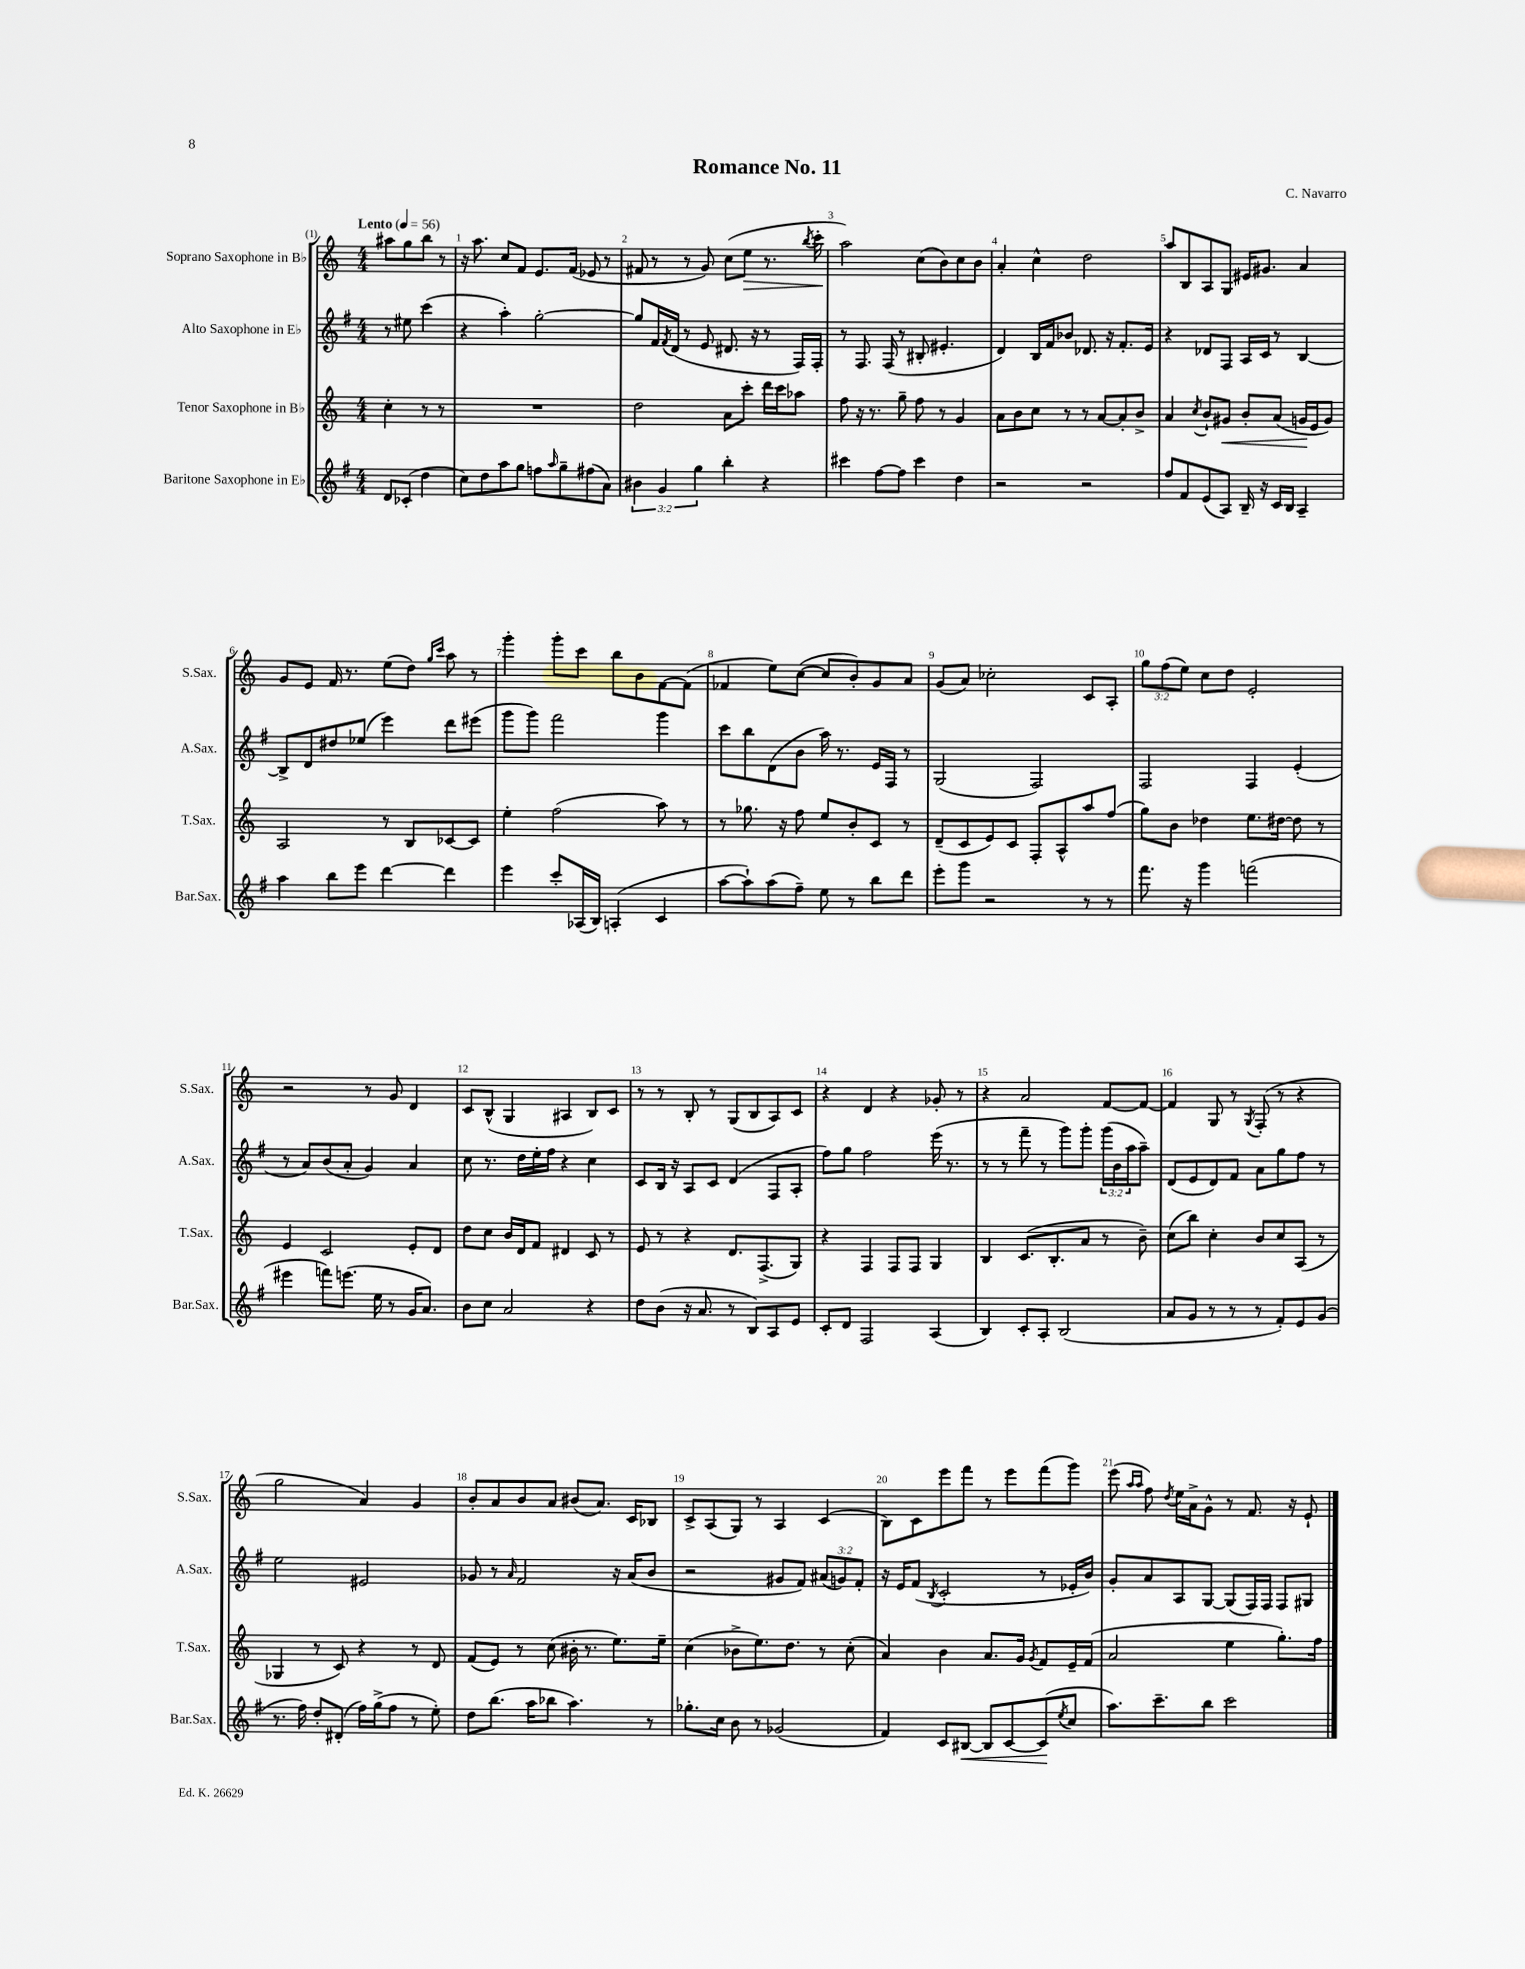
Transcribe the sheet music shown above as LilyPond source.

\header { title = "Romance No. 11" composer = "C. Navarro" }
<<
\new StaffGroup <<
\new Staff = "s0" \with { instrumentName = "Soprano Saxophone in Bb" shortInstrumentName = "S.Sax." } {
    \clef treble \key c \major \numericTimeSignature \time 4/4 \override Staff.TupletNumber.text = #tuplet-number::calc-fraction-text \partial 2 \tempo "Lento" 4 = 56
    ais''8 g''8 b''8 r8 |
    r16 a''8. c''8 f'8 e'8. f'16( ees'8 r8 |
    fis'8 r8 r8 g'8) c''8( e''8\> r8. \acciaccatura { b''8 } c'''16-. |
    a''2\!) c''8( b'8) c''8 b'8 |
    a'4-. c''4-^ d''2 |
    a''8 b8 a8 g8 eis'16 gis'8. a'4 |
    g'8 e'8 f'16 r8. e''8( d''8) \grace { g''16 c'''16 } a''8 r8 |
    g'''4-. g'''8-. c'''8 b''8 b'8 f'8~ f'8( |
    fes'4 e''8) c''8~( c''8 b'8-.) g'8 a'8 |
    g'8( a'8) ces''2-. c'8 a8-. |
    \tuplet 3/2 { g''8 f''8( e''8) } c''8 d''8 e'2-. |
    r2 r8 g'8 d'4 |
    c'8 b8-^( g4 ais4 b8) c'8 |
    r8 r8 b8-. r8 g8( b8 a8) c'8 |
    r4 d'4 r4 ges'8-. r8 |
    r4 a'2 f'8~ f'8~ |
    f'4 g8 r8 \acciaccatura { g8 } f8-.( r8 r4 |
    g''2 a'4) g'4 |
    b'8-. a'8 b'8 a'8 bis'8( a'8.) c'16 bes8 |
    c'8-> a8( g8) r8 a4 c'4( |
    b8) c'8 e'''8 f'''8 r8 e'''8 f'''8( g'''8) |
    e'''8( \grace { a''16 a''16 } f''8) \acciaccatura { d''8 } e''16 a'16-> g'8-^ r8 f'8. r16 e'8-! \bar "|." |
}
\new Staff = "s1" \with { instrumentName = "Alto Saxophone in Eb" shortInstrumentName = "A.Sax." } {
    \clef treble \key g \major \numericTimeSignature \time 4/4 \override Staff.TupletNumber.text = #tuplet-number::calc-fraction-text \partial 2
    r8 eis''8 c'''4( |
    r4 a''4-.) g''2~-. |
    g''8 fis'16 \acciaccatura { fis'8 } d'16( r8 e'8 dis'8. r16 r8 fis16) fis16-. |
    r8 fis8. fis16( r8 bis8-. eis'4.-. |
    d'4) b16 fis'16 bes'8 des'8. r16 fis'8.-. e'16 |
    r4 des'8 fis8 a16 c'16 r8 b4~ |
    b8-> d'8 dis''8 ees''8( e'''4) d'''8 eis'''8( |
    g'''8 g'''8) fis'''2 g'''4 |
    c'''8 b''8 d'8( b'8 a''16) r8. e'16 fis16 r8 |
    g2( fis2) |
    fis2 fis4 e'4-.( |
    r8 a'8) b'8( a'8-. g'4) a'4 |
    c''8 r8. d''16 e''16-. fis''16 r4 c''4 |
    c'8 b16 r16 a8 c'8 d'4( fis8 a8-. |
    fis''8) g''8 fis''2 e'''16( r8. |
    r8 r8 fis'''8-- r8 g'''8) g'''8-. \tuplet 3/2 { g'''16( b'16 a''16 } a''8--) |
    d'8( e'8 d'8) fis'8 a'8 g''8 fis''8 r8 |
    e''2 eis'2 |
    ges'8 r8 \grace { a'16 } fis'2 r16 a'16( b'8 |
    r2 gis'8 fis'8) \tuplet 3/2 { ais'8( g'8) fis'8-. } |
    r16 e'16 fis'8( \acciaccatura { b8 } c'2-. r8 ees'16-. b'16) |
    g'8-. a'8 a8 g8~ g8( fis16) fis16 fis8 gis8 \bar "|." |
}
\new Staff = "s2" \with { instrumentName = "Tenor Saxophone in Bb" shortInstrumentName = "T.Sax." } {
    \clef treble \key c \major \numericTimeSignature \time 4/4 \partial 2
    c''4-. r8 r8 |
    R1 |
    d''2 a'8 c'''8-. d'''16 c'''16 aes''8 |
    f''8 r16 r8. g''8-- f''8 r8 g'4 |
    a'8 b'8 c''8 r8 r8 a'8~ a'8-. b'8-> |
    a'4 \acciaccatura { c''8 } b'8-! gis'8\< b'8-. a'8( g'16\! e'16 g'8) |
    a2 r8 b8 ces'8~ ces'8 |
    e''4-. f''2( a''8) r8 |
    r8 ges''8. r16 f''8 e''8 b'8-. c'8 r8 |
    d'8--( c'8 e'8) c'8 f8-. a8-^ a''8 f''8( |
    g''8) b'8 des''4 e''8. dis''16~ dis''8 r8 |
    e'4 c'2 e'8-. d'8 |
    d''8 c''8 b'16 d'16 f'8 dis'4 c'8 r8 |
    e'8 r8 r4 d'8. f8.->( g8) |
    r4 f4 f8 f8 g4 |
    b4 c'8.( b8.-. a'8 r8 b'8--) |
    c''8( b''8) c''4-. b'8 c''8 a8( r8 |
    ges4 r8 c'8) r4 r8 d'8 |
    f'8( e'8) r8 c''8( bis'16-. r8. e''8.) e''16-- |
    c''4( bes'8-> e''8.) d''8. r8 c''8-.( |
    a'4) b'4 a'8. g'16 \acciaccatura { g'8 } f'8 e'16-- f'16( |
    a'2 e''4 g''8.-.) f''16 \bar "|." |
}
\new Staff = "s3" \with { instrumentName = "Baritone Saxophone in Eb" shortInstrumentName = "Bar.Sax." } {
    \clef treble \key g \major \numericTimeSignature \time 4/4 \override Staff.TupletNumber.text = #tuplet-number::calc-fraction-text \partial 2
    d'8 ces'8-.( d''4 |
    c''8) d''8 a''8 g''8 f''8 \grace { a''16 } g''8-- fis''8( a'8) |
    \tuplet 3/2 { bis'4 g'4 g''4 } b''4-. r4 |
    cis'''4 fis''8~ fis''8 cis'''4 d''4 |
    r2 r2 |
    fis''8 fis'8 e'8( a8) b16-- r16 c'16 b16 a4-- |
    a''4 b''8 e'''8 d'''4~ d'''4 |
    e'''4 c'''8-. aes16( b16) a4-.( c'4 |
    a''8~ a''8-!) a''8( fis''8--) e''8 r8 b''8 d'''8 |
    e'''8-. g'''8 r2 r8 r8 |
    fis'''8. r16 g'''4 f'''2( |
    eis'''4 f'''8) e'''8.( e''16 r8 g'16 a'8.) |
    b'8 c''8 a'2 r4 |
    d''8 b'8( r16 a'8. r8 b8) a8 e'8 |
    c'8-. d'8 fis2 a4( |
    b4) c'8-. a8-. b2( |
    a'8 g'8 r8 r8 r8 fis'8-.) e'8 g'8( |
    r8. fis''16) d''8-. dis'8-.( fis''16) g''16->( fis''8 r8 e''8-.) |
    d''8 b''8.( a''16 bes''8 a''4.) r8 |
    ges''8.-. c''16 b'8 r8 ges'2( |
    fis'4) c'8 bis8~\< bis8 c'8~ c'8\!( \acciaccatura { e''8 } c''8 |
    a''8.) c'''8.-- b''8 c'''2 \bar "|." |
}
>>
>>
\layout { \context { \Score \override BarNumber.break-visibility = ##(#f #t #t) barNumberVisibility = #all-bar-numbers-visible } }
